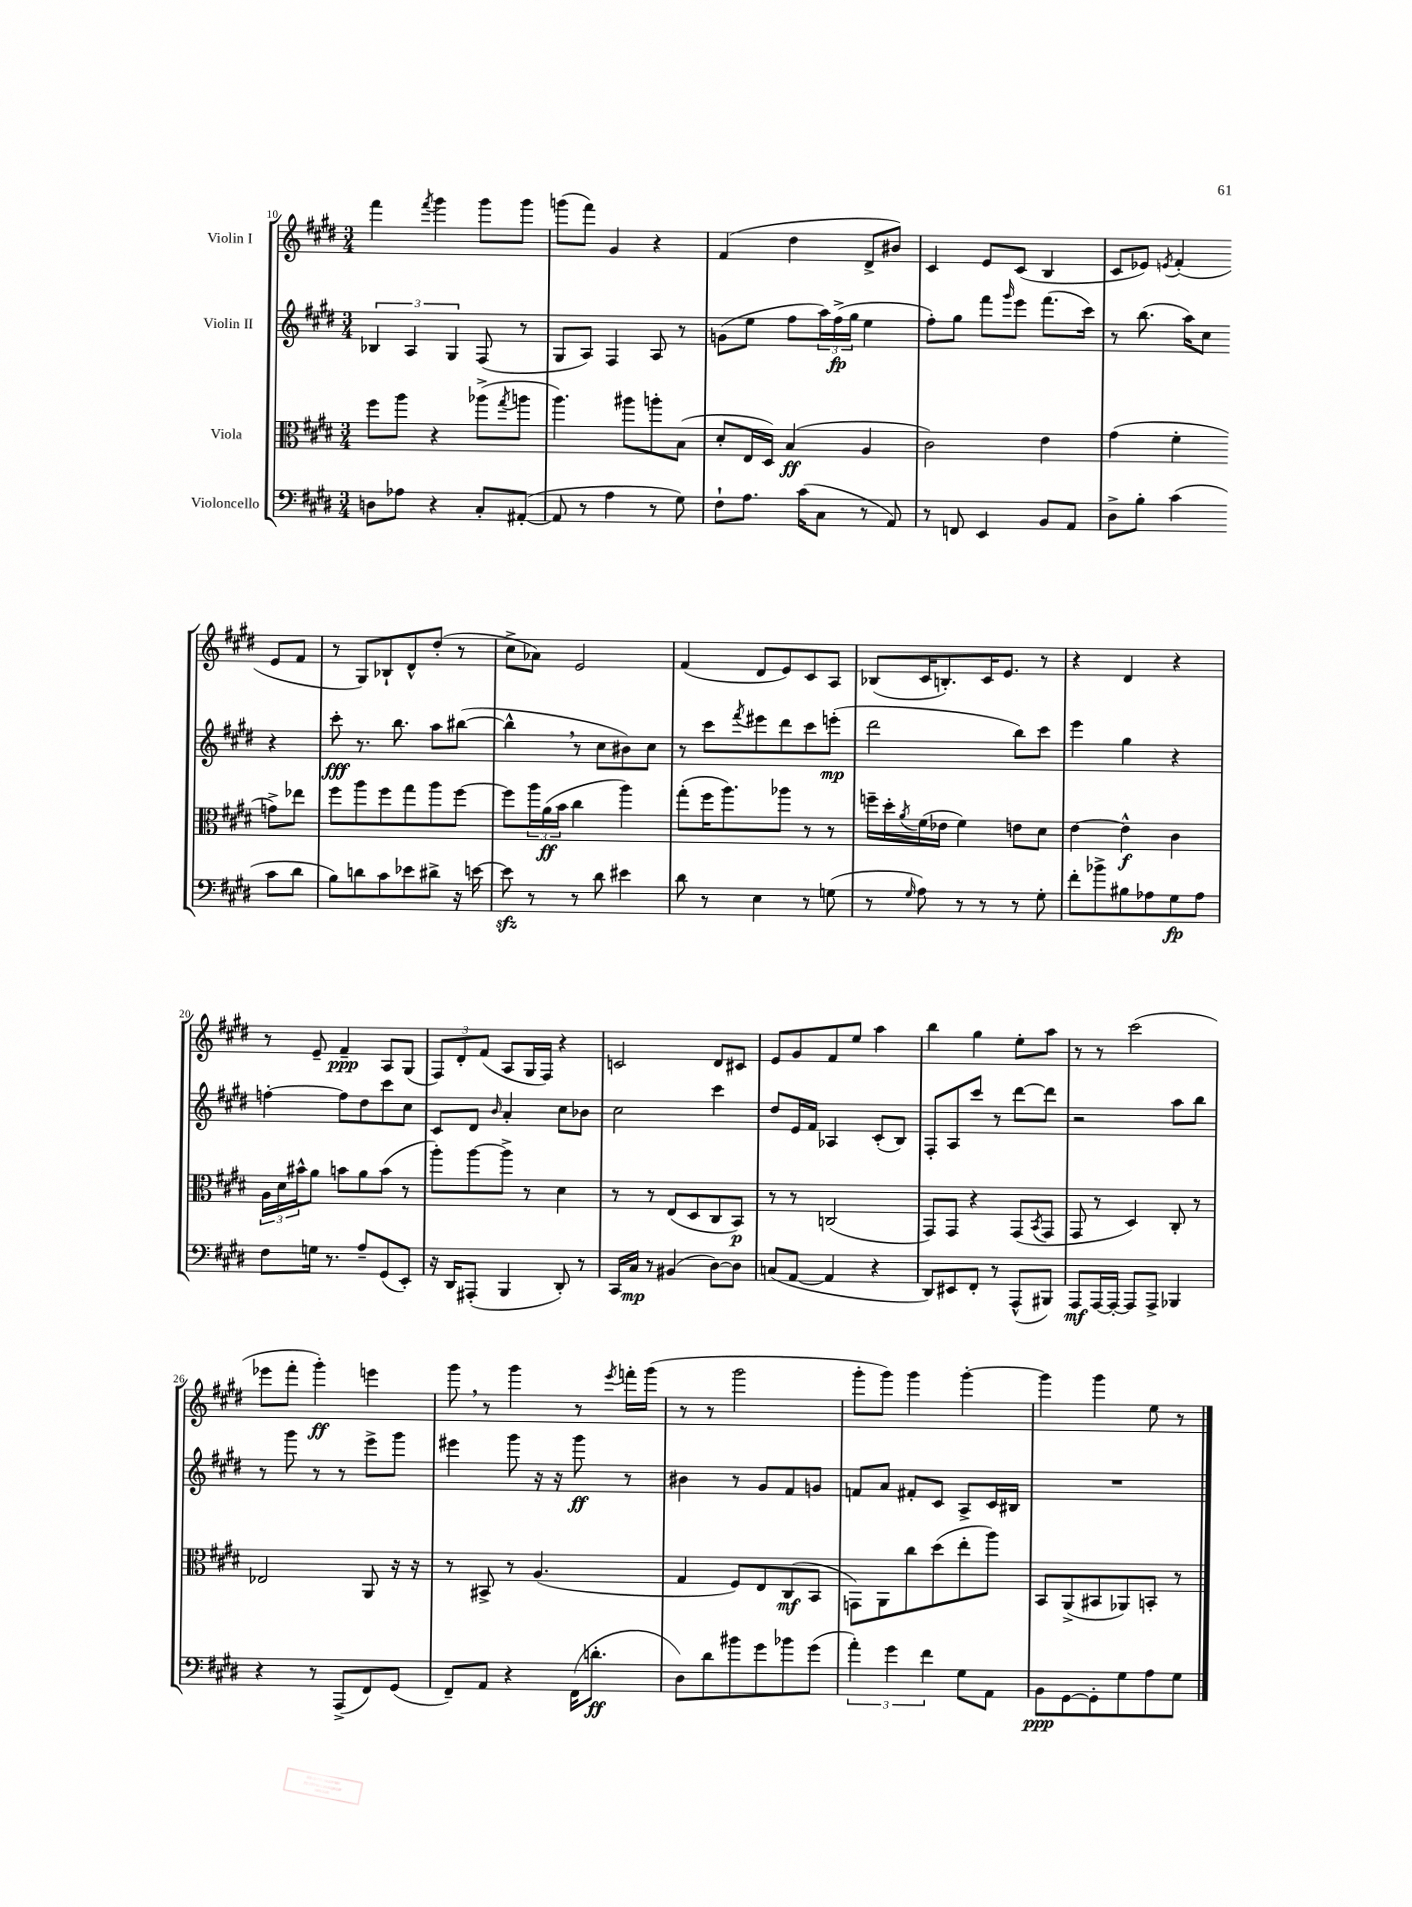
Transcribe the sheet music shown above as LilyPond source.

<<
\new StaffGroup <<
\new Staff = "s0" \with { instrumentName = "Violin I" } {
    \clef treble \key e \major \numericTimeSignature \time 3/4
    fis'''4 \acciaccatura { fis'''8 } gis'''4 gis'''8 gis'''8 |
    g'''8( fis'''8) gis'4 r4 |
    fis'4( dis''4 dis'8-> bis'8) |
    cis'4 e'8 cis'8( b4 |
    cis'8 ees'8) \acciaccatura { e'8 } fis'4-.( e'8 fis'8 |
    r8 gis8) bes8-! dis'8-^ dis''8-.( r8 |
    cis''8-> aes'8) e'2 |
    fis'4( dis'8 e'8) cis'8 a8 |
    bes8( cis'16 b8.-.) cis'16 e'8. r8 |
    r4 dis'4 r4 |
    r8 e'8-- fis'4--\ppp a8 gis8( |
    \tuplet 3/2 { fis8) dis'8-. fis'8( } a8 gis16 fis16) r4 |
    c'2 dis'8 cis'8 |
    e'8 gis'8 fis'8 e''8 a''4 |
    b''4 gis''4 e''8-. a''8 |
    r8 r8 cis'''2( |
    ees'''8 fis'''8-. gis'''4-.\ff) e'''4 |
    gis'''8 \breathe r8 gis'''4 r8 \acciaccatura { e'''8 } f'''16-. gis'''16( |
    r8 r8 gis'''2 |
    gis'''8-. gis'''8) gis'''4 gis'''4~-. |
    gis'''4 gis'''4 e''8 r8 \bar "|." |
}
\new Staff = "s1" \with { instrumentName = "Violin II" } {
    \clef treble \key e \major \numericTimeSignature \time 3/4
    \tuplet 3/2 { bes4 a4 gis4 } fis8( r8 |
    gis8 a8) fis4 a8 r8 |
    g'8( e''8 fis''8 \tuplet 3/2 { a''16) fis''16->\fp( gis''16 } e''4 |
    fis''8-.) gis''8 fis'''8 \grace { gis'''16 } e'''8 fis'''8.( cis'''16) |
    r8 b''8.( a''16) cis''8 r4 |
    cis'''8-.\fff r8. b''8. a''8 bis''8~( |
    bis''4-^ \breathe r8 cis''8 bis'8) cis''8 |
    r8 cis'''8 \acciaccatura { fis'''8 } eis'''8 dis'''8 cis'''8 e'''8-.\mp( |
    dis'''2 b''8) cis'''8 |
    e'''4 gis''4 r4 |
    f''4~-. f''8 dis''8 cis'''8 cis''8 |
    cis'8 dis'8 \grace { b'16 } a'4-. cis''8 bes'8 |
    cis''2 cis'''4 |
    dis''8 e'16 fis'16 aes4 cis'8-.( b8) |
    fis8-. a8 cis'''8 r8 dis'''8~ dis'''8 |
    r2 a''8 b''8 |
    r8 gis'''8 r8 r8 e'''8-> gis'''8 |
    eis'''4 gis'''8 r16 r16 gis'''8\ff r8 |
    bis'4 r8 gis'8 fis'8 g'8 |
    f'8 a'8 fis'8-. cis'8 a8-> cis'16 bis16 |
    R2. \bar "|." |
}
\new Staff = "s2" \with { instrumentName = "Viola" } {
    \clef alto \key e \major \numericTimeSignature \time 3/4
    fis''8 a''8 r4 aes''8->( \acciaccatura { gis''8 } a''8 |
    a''4.) ais''8 a''8-. b8( |
    dis'8-. e16 dis16) b4\ff( a4 |
    cis'2) e'4 |
    gis'4( fis'4-. g'8->) ees''8 |
    fis''8 a''8 fis''8 gis''8 a''8 fis''8~ |
    fis''8 \tuplet 3/2 { a''16 a'16\ff( b'16 } cis''4 a''4) |
    gis''8-.( fis''16 a''8.) aes''8 r8 r8 |
    f''16-- dis''16-. \acciaccatura { a'8 } fis'16( ees'16 fis'4) e'8 dis'8 |
    e'4~ e'4-^\f cis'4 |
    \tuplet 3/2 { a16 dis'16 bis'16-^ } a'8 b'8 a'8 b'8( r8 |
    a''8-.) a''8~ a''8-> r8 dis'4 |
    r8 r8 e8( dis8 cis8 b,8\p) |
    r8 r8 c2( |
    gis,8) gis,8 r4 gis,8( \acciaccatura { b,8 } gis,8 |
    gis,8 r8 dis4) cis8-. r8 |
    ees2 a,8 r16 r16 |
    r8 bis,8-> r8 a4.( |
    gis4 fis8) e8 cis8\mf( b,8 |
    g,8) a,8 cis''8 dis''8( e''8-. a''8) |
    b,8 a,8->( bis,8 aes,8) b,8-. r8 \bar "|." |
}
\new Staff = "s3" \with { instrumentName = "Violoncello" } {
    \clef bass \key e \major \numericTimeSignature \time 3/4
    d8 aes8 r4 cis8-. ais,8~-.( |
    ais,8 r8 a4 r8 gis8) |
    fis8-! a8. cis'16( cis8 r8 a,8) |
    r8 f,8 e,4 b,8 a,8 |
    dis8-> b8-. cis'4( cis'8 dis'8 |
    b8) d'8 cis'8 ees'8 dis'8-> r16 e'16~ |
    e'8\sfz r8 r8 dis'8 eis'4 |
    dis'8 r8 e4 r8 g8( |
    r8 \grace { gis16 } a8) r8 r8 r8 gis8-. |
    fis'8-. bes'8-> bis8 aes8 gis8\fp aes8 |
    fis8 g16 r8. a8-- gis,8( e,8-.) |
    r16 dis,16 ais,,8-.( b,,4 dis,8-.) r8 |
    cis,16 cis16\mp r8 bis,4( dis8~) dis8 |
    c8( a,8~ a,4 r4 |
    dis,8) eis,8 fis,8-. r8 a,,8-^( bis,,8) |
    a,,8\mf a,,16~ a,,16~-. a,,8 a,,8-> bes,,4 |
    r4 r8 a,,8->( fis,8) gis,8( |
    fis,8--) a,8 r4 fis,16( d'8.-.\ff |
    dis8) dis'8 bis'8 gis'8 bes'8 gis'8( |
    \tuplet 3/2 { a'4-.) gis'4 fis'4 } gis8 a,8 |
    b,8\ppp gis,8~ gis,8-. gis8 a8 gis8 \bar "|." |
}
>>
>>
\layout { \context { \Score currentBarNumber = #10 } }
